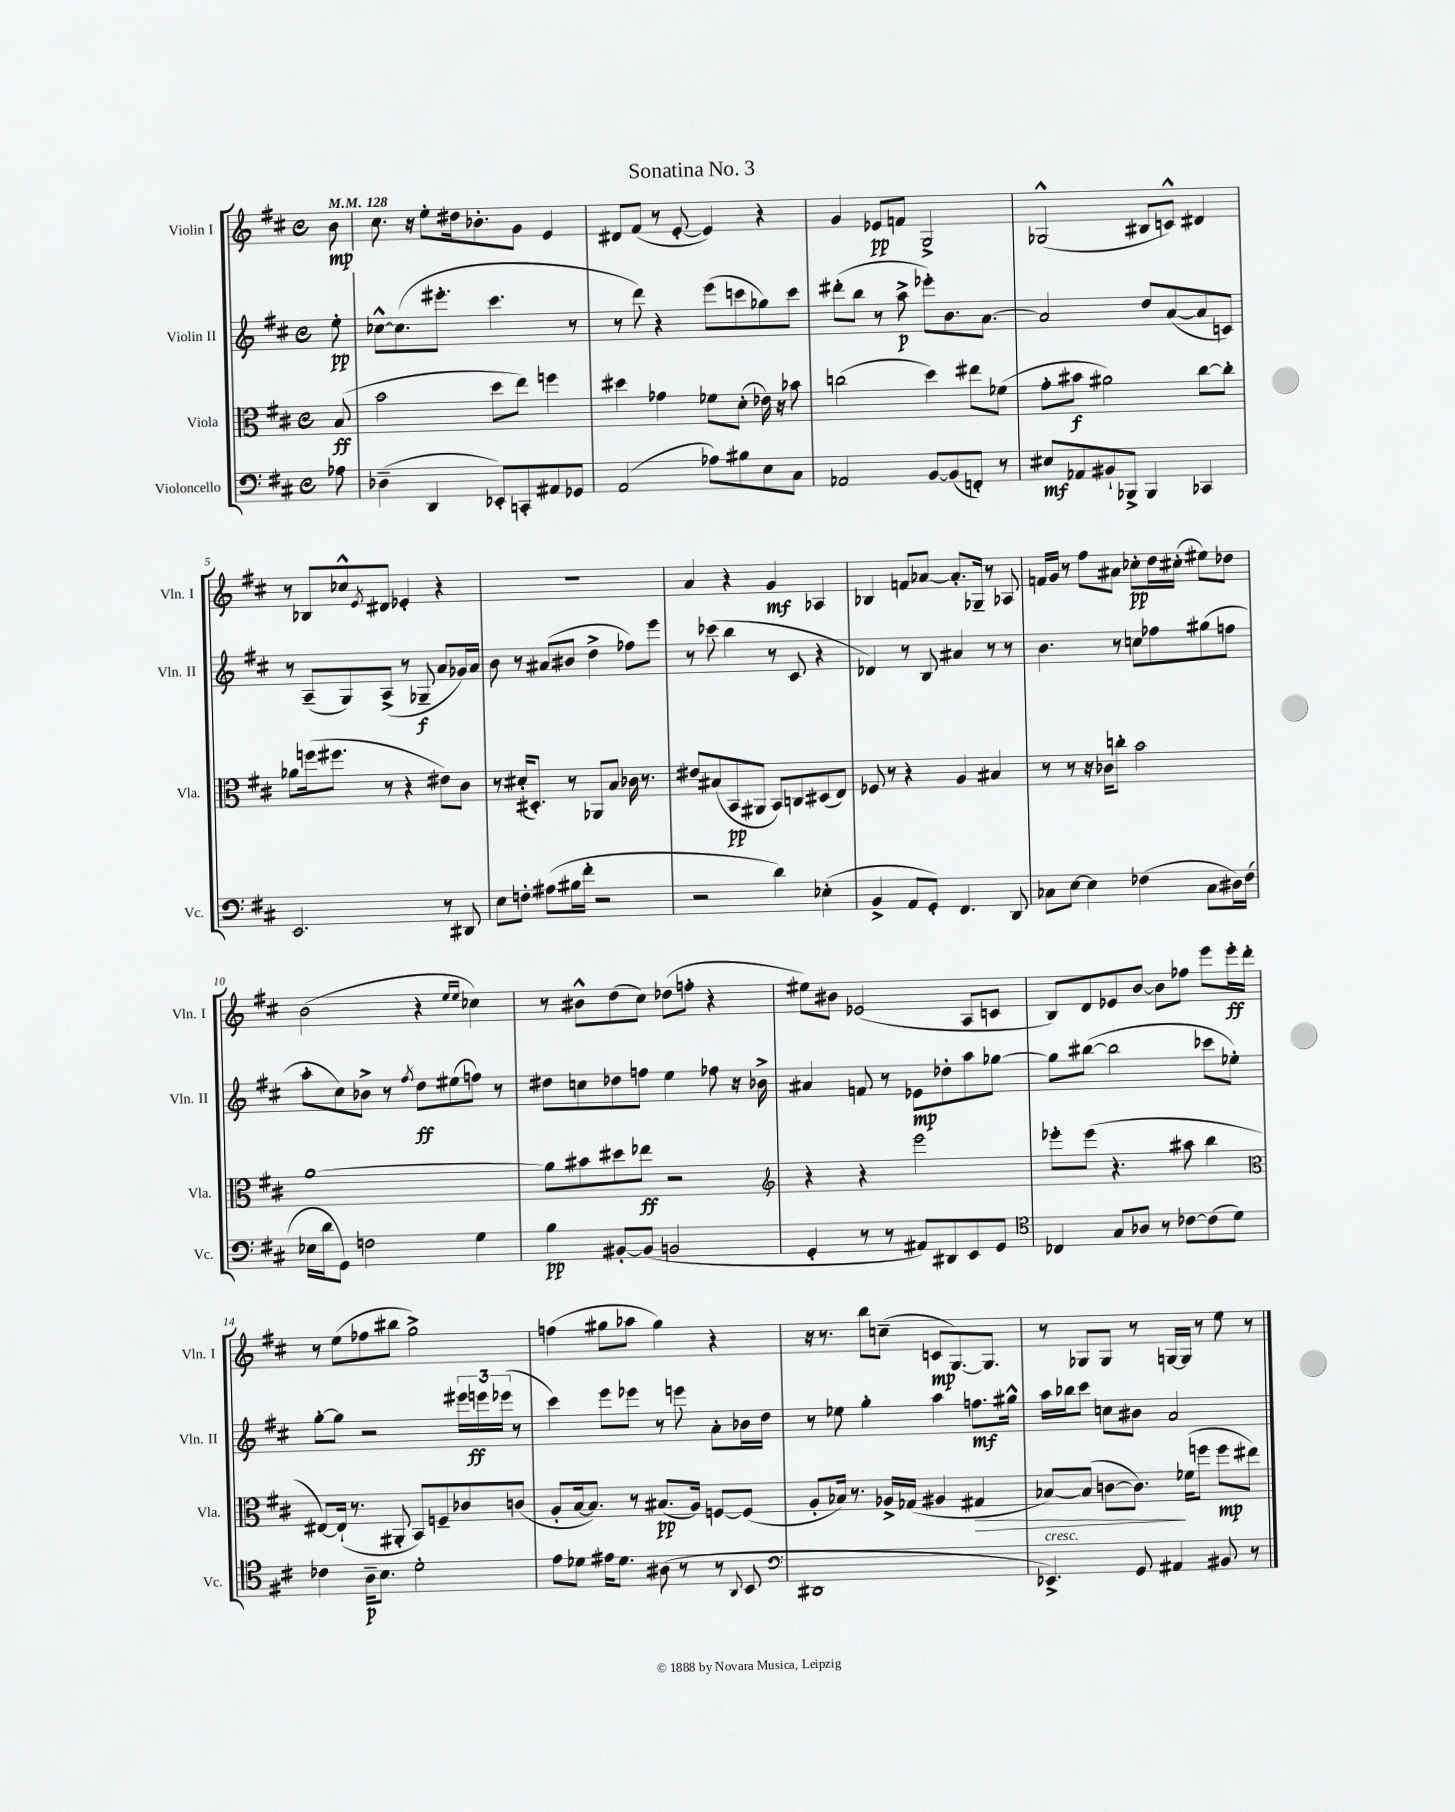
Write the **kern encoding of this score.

**kern	**kern	**kern	**kern
*staff4	*staff3	*staff2	*staff1
*clefF4	*clefC3	*clefG2	*clefG2
*k[f#c#]	*k[f#c#]	*k[f#c#]	*k[f#c#]
*M4/4	*M4/4	*M4/4	*M4/4
*met(c)	*met(c)	*met(c)	*met(c)
*MM128	*MM128	*MM128	*MM128
8A-\	(8B/	8ee'\	8b\
=	=	=	=
(4D-~\	2b\	[8cc-^^\L	8.cc#\
.	.	(8.cc-\]	.
.	.	.	16r
4DD/	.	.	8ee'\L
.	.	8.eee#'\J	.
.	.	.	16dd#\k
.	.	.	8.b-'\
8EE-'/L)	8dd\L	4.ccc#\	.
8CC'/	8ee\J)	.	8g\J
8AA#/	4ff\	.	4e/
8GG-/J	.	8r	.
=	=	=	=
(2AA/	4dd#\	8r	8d#/L
.	.	8ddd\)	(8f#/J
.	4g-\	4r	8r
.	.	.	[8e'/
8A-\L)	8f-\L	(8eee\L	4e/])
8B#\	(8d'\J	8ccc\	.
8E\	16e-\)	8gg-\)	4r
.	16r	.	.
8C#\J	8b-\	8ccc\J	.
=	=	=	=
2AA-/	(2cc\	(8ddd#'\L	4g/
.	.	8bb\J	.
.	.	8r	8e-/L
.	.	8aa^\	8f/J
[8BB/L	4dd\)	8eee-'\L)	2G^/
(8BB/]	.	8.b\	.
8FF'/J)	8ee#\L	.	.
.	.	[8.a\J	.
8r	(8f-\J	.	.
=	=	=	=
8E#/L	8g'\L	2a/]	(2G-^^/
8AA-/	8b#\J	.	.
8BB#`/	2a#\)	.	.
8BBB-^/J	.	.	.
4BBB-/	.	8dd/L	8B#/L
.	.	([8a/	8c^^/J)
4CC-/	[8cc#\L	8a/]	4d#/
.	8cc#'\]J	8c/J)	.
=	=	=	=
2.EE/	8a-\L	8r	8r
.	(16ff\k	(8A~/L	8B-/L
.	8.ff#\J	.	.
.	.	8G/)	8cc-^^/
.	.	.	8qe/
.	8r	(8A^/J	8d#/J
.	4r	8r	4e-'/
.	.	8G-~/	.
8r	8e#\L)	8a/L	4r
8DD#/	8c#\J	16g-/L)	.
.	.	16a/JJ	.
=	=	=	=
8E\L	8r	8b\	1r
8F'\J	(16d#'/LK	8r	.
.	8.D#'/J)	.	.
(8A#\L	.	(8a#/L	.
16B#\L	8r	8b#/J	.
16f#'\JJ	.	.	.
2r	8AA-/L	4dd^\	.
.	8B/J	.	.
.	16c-\	8ff-\L)	.
.	8.r	.	.
.	.	8eee\J	.
=	=	=	=
2r	8e#/L	8r	4a/
.	(8B#/	(8ccc-\	.
.	8BB/	4bb\	4r
.	8AA#/J	.	.
4d\)	8BB/L)	8r	4g/
.	8C/	8c#/	.
(4E-'\	(8D#/	4r	4A-/
.	8E/J)	.	.
=	=	=	=
4BB^/	8F-/	4d-/)	4B-/
.	8r	.	.
8AA/L	4r	8r	8f/L
8GG'/J)	.	8B/	[8a-/J
4.FF#/	4A/	4a#/	8.a-'/]L
.	.	.	16G-~/Jk
.	4B#/	8r	8r
8DD/	.	8r	8A-/
=	=	=	=
8C-\L	8r	4.b\	16f/LL
.	.	.	16g/JJ
[8E\J	8r	.	8r
4E\]	16r	.	8ff#\L
.	16c-\LK	.	.
.	8cc'\J	8r	8a#\J
(4F-\	2b\	8cc\L	8cc-'\L
.	.	8ff-\	16dd\L
.	.	.	(16cc#'\JJ
8C-\L	.	(8gg#\	8ee#\L)
16D#\L)	.	8ff\J	8dd-\J
(16F-\JJ	.	.	.
=	=	=	=
16E-\LL	[1a	8aa'\L	(2b\
16d\J	.	.	.
8GG\J)	.	8cc#\)	.
2F\	.	8b-^\J	.
.	.	8r	.
.	.	8qff#/	.
.	.	8dd\L	4r
.	.	(8ee#\	.
.	.	.	16qqee/LL
.	.	.	16qqee/JJ
4G\	.	8ff\J)	4cc-\)
.	.	8r	.
=	=	=	=
4B\	8a\]L	8dd#\L	8r
.	8b#\	8cc\	8b#^^\L
[8BB#'/L	8dd#\	8dd-\	(8dd\
(8BB#/]J	8ee-\J	8ff\J	8cc#\J)
2BB/	2r	4ee\	(8dd-\L
.	.	.	8ff'\J
.	.	8ff-\	4r
.	.	16r	.
.	.	16b-^\	.
=	=	=	=
*	*clefG2	*	*
4GG'/	4r	4a#/	8ee#\L)
.	.	.	8b#\J
8r	4r	8f/	(2e-/
8r	.	8r	.
8AA#/L)	2eee\	8e-\L	.
8DD#/	.	8dd-'\	.
8EE/	.	8aa\	8A/L
8GG/J	.	[8gg-\J	8c/J
=	=	=	=
*clefC4	*	*	*
4C-/	8eee-'\L	8gg-\]L	8B/L)
.	(8eee-\J	([8bb#\J	8d/
8G/L	4.r	2bb#\]	8e-/
8A-/J	.	.	[8b/J
8r	.	.	8b\]L
[8c-\L	8aa#\	.	8ff-\J
(8c-\]	4bb\	8ccc-\L	8eee\L
8d\J)	.	8ee-'\J)	16eee'\L
.	.	.	16ddd'\JJ
=	=	=	=
*	*clefC3	*	*
4c-\	[8E#/L)	[8gg'\L	8r
.	(16E#`/]Jk	8gg\]J	(8ee\L
.	8.r	.	.
16A~\LK	.	2r	8ff-\
8.B\J	.	.	.
.	8AA#'/	.	8bb#\J
2d'\	8BB/L)	.	2gg^\)
.	8F~/	.	.
.	8c-/	24eee#\LL	.
.	.	24eee\	.
.	.	(24eee-\JJ	.
.	(8c/J	8r	.
=	=	=	=
8e\L	8A'/L	4ccc#\)	(4ff\
8d-\J	[16B/k	.	.
.	8.B/]J)	.	.
16e#\LK	.	8eee\L	8gg#\L
8.d-\J	.	.	.
.	8r	8eee-\J	8aa-\J
(8A#\	(8.B#/L	8r	4gg#\)
8r	.	8eee\	.
.	16A/Jk)	.	.
8r	[8F/L	8a'\L	4r
8qqAA/	.	.	.
8BB/	(8F/]J	16b-\L	.
.	.	16dd\JJ	.
=	=	=	=
*clefF4	*	*	*
1DD#	8A'/L	8r	16r
.	.	.	8.r
.	16B-/Jk)	8ee-\	.
.	8.r	.	.
.	.	4gg'\	8bb\L
.	16A-^/LL	.	(8cc~\J
.	(16G-/JJ	.	.
.	4A#/	4aa\	8c/L
.	.	.	[8.G/)
.	4G#/	8.ff\L	.
.	.	.	8.G/]J
.	.	16gg#^^\Jk	.
=	=	=	=
4.EE-^/)	[8B-/L)	16aa\LL	8r
.	.	16bb-\J	.
.	(8B-/]J	8ccc#\J	8G-/L
.	[8c\L	8cc\L	8G-/J
8GG/	8.c\]J)	8b#\J	8r
4AA#/	.	2a/	[16G/LL
.	(16f-\LK	.	16G/]JJ
.	8ff\J	.	8r
8BB#/	8ff\L	.	8ee\
8r	8ee#\J)	.	8r
==	==	==	==
*-	*-	*-	*-
